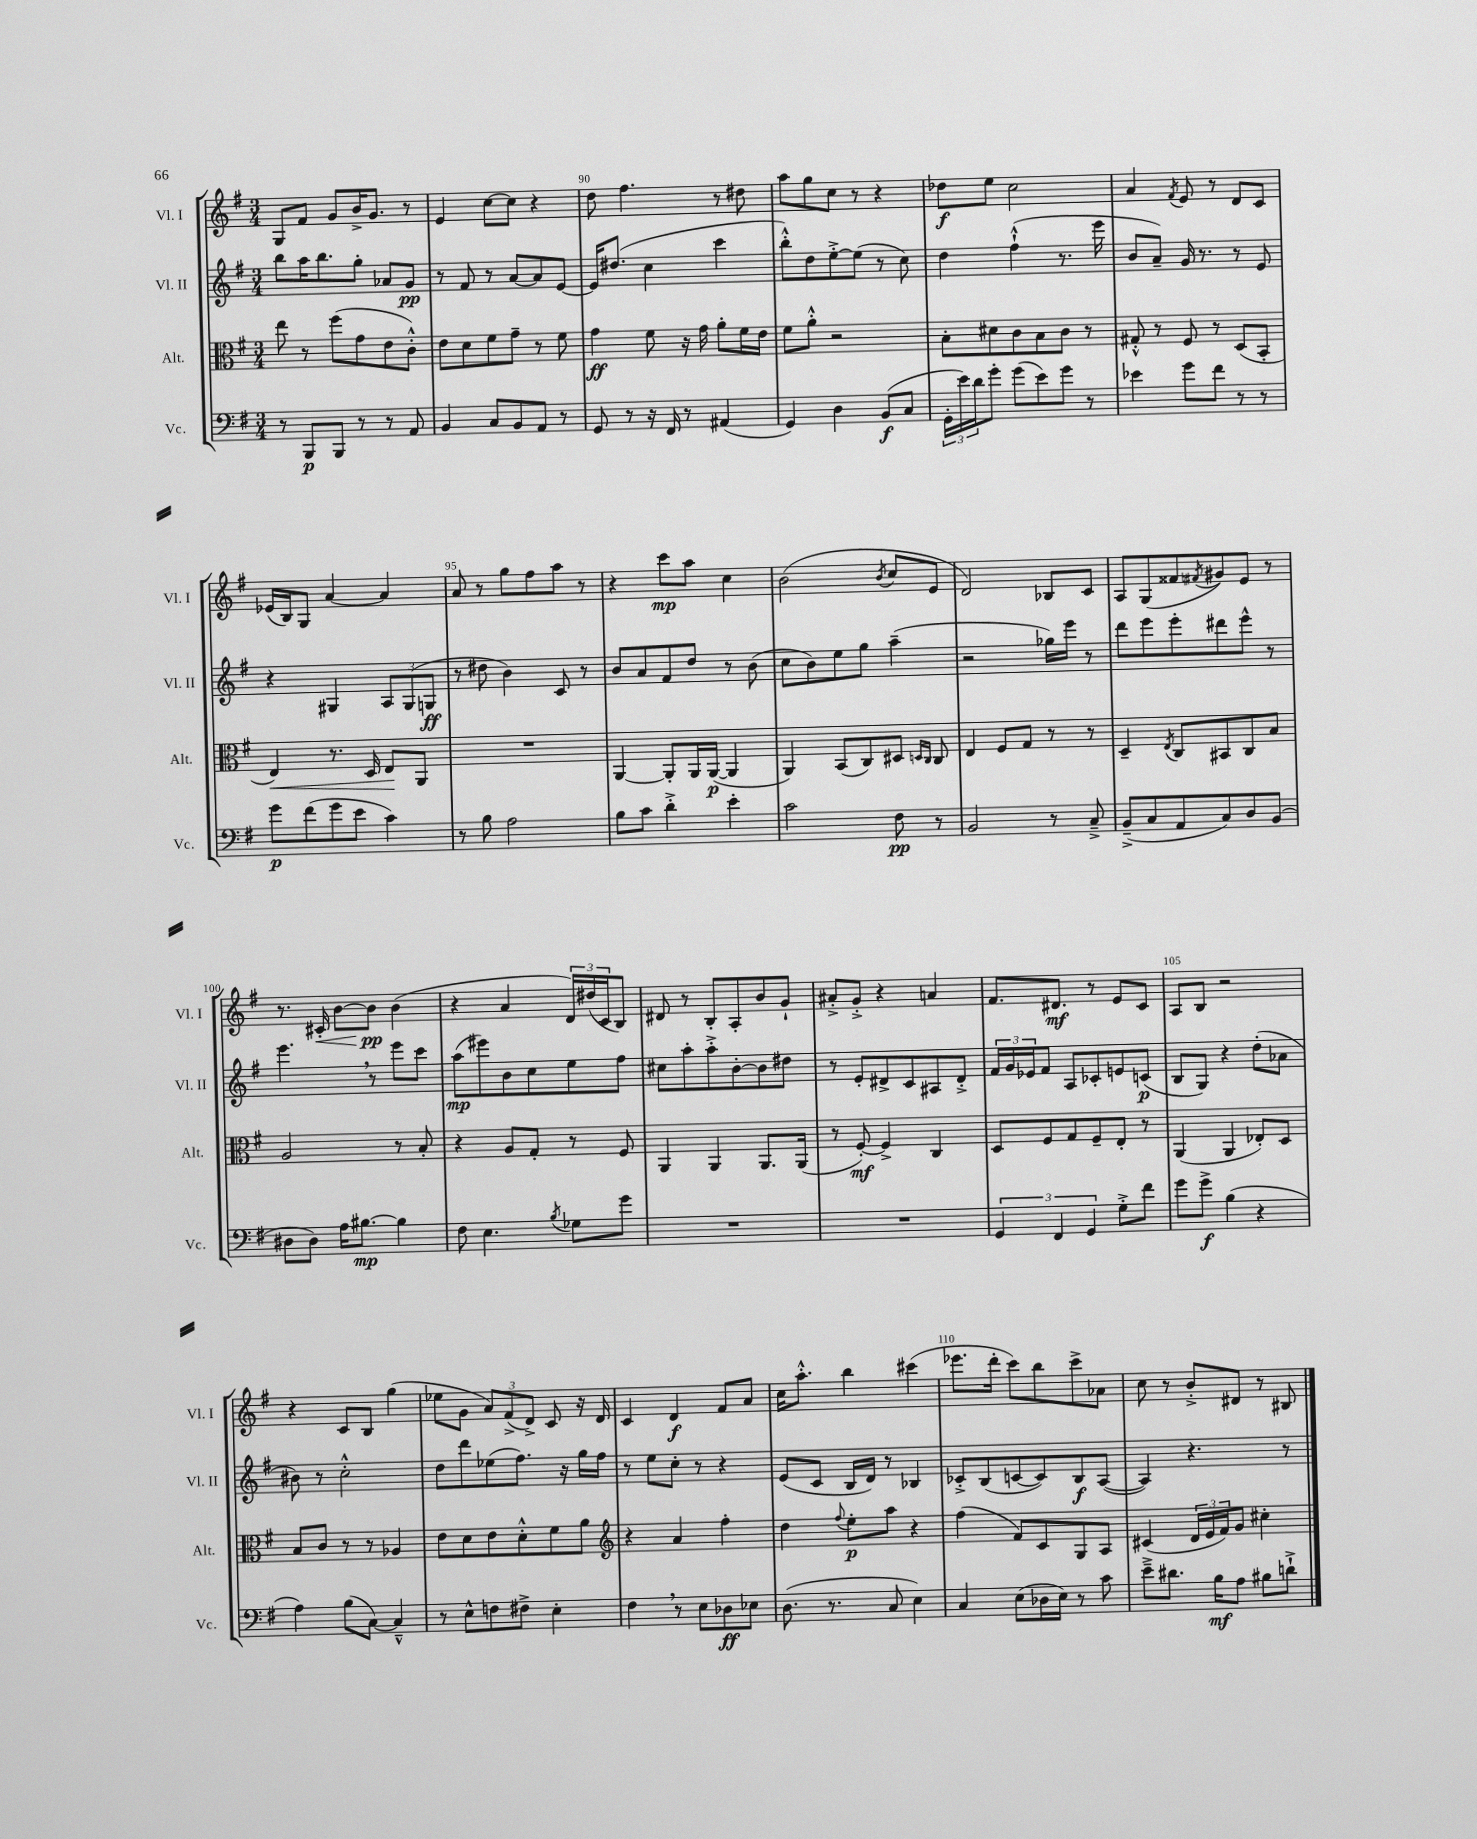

**kern	**kern	**kern	**kern
*staff4	*staff3	*staff2	*staff1
*clefF4	*clefC3	*clefG2	*clefG2
*k[f#]	*k[f#]	*k[f#]	*k[f#]
*M3/4	*M3/4	*M3/4	*M3/4
8r	8ee	8bb	8G
8BBB	8r	16aa	8f#
.	.	8.bb	.
8BBB	(8ff#	.	8g
8r	8g	8gg'	16b^
.	.	.	8.g
8r	8e	8a-	.
8AA	8c'^^)	8g	8r
=	=	=	=
4BB	8e	8r	4e
.	8d	8f#	.
8C	8f#	8r	[8cc
8BB	8g~	[8a	8cc]
8AA	8r	8a]	4r
8r	8f#	[8e	.
=	=	=	=
8GG	4g	16e]	8dd
.	.	(8.dd#	.
8r	.	.	4.ff#
16r	8f#	4cc	.
16FF#	.	.	.
8r	16r	.	.
.	16g	.	.
(4AA#	8a'	4ccc	8r
.	16f#	.	8dd#
.	16e	.	.
=	=	=	=
4GG)	8f#	8bb'^^)	8aa
.	8a'^^	8dd	8gg
4D	2r	[8ee'^	8cc
.	.	(8ee]	8r
(8BB	.	8r	4r
8C	.	8cc)	.
=	=	=	=
24GG'	8B'	4dd	8dd-
24e)	.	.	.
24d	.	.	.
8g'	8d#	.	8ee
(8g	8c	(4ff#`^^	2cc
8e)	8B	.	.
8g	8c	8.r	.
8r	8r	.	.
.	.	16eee	.
=	=	=	=
4e-	8G#'^^	8b	4a
.	8r	8a~)	.
.	.	.	8qf#
8g	8F#	16g	8e
.	.	8.r	.
8f#	8r	.	8r
8r	(8D	8r	8d
8r	8BB'	8e	8c
=	=	=	=
8g	4E)	4r	(16e-
.	.	.	16B)
(8f#	.	.	8G
8g	8.r	4G#	[4a
8e	.	.	.
.	16D	.	.
4c)	8E	12A	4a]
.	.	(12G#	.
.	8AA	.	.
.	.	12G	.
=	=	=	=
8r	2.r	8r	8a
8B	.	8dd#	8r
2A	.	4b)	8gg
.	.	.	8ff#
.	.	8c	8aa
.	.	8r	8r
=	=	=	=
8B	[4AA	8b	4r
8c	.	8a	.
4d'^	8AA']	8f#	8ccc
.	16AA	8dd	8aa
.	([16AA	.	.
4e'	4AA]	8r	4cc
.	.	(8b	.
=	=	=	=
2c	4AA)	8cc	(2b
.	.	8b)	.
.	(8BB	8ee	.
.	8C)	8gg	.
.	.	.	8qb
8F#	8D#	(4aa~	8cc
.	16qqD	.	.
.	16qqC	.	.
8r	8C	.	8e
=	=	=	=
2BB	4E	2r	2d)
.	8F#	.	.
.	8G	.	.
8r	8r	16gg-)	8B-
.	.	16eee	.
8C~^	8r	8r	8c
=	=	=	=
(8BB~^	4D~	8ddd	8A
8C	.	8eee	(8G
.	8qE	.	.
8AA	8C	8eee'	8f##
.	.	.	8qf#
8C)	8BB#	8ddd#	8g#)
8D	8C	8eee^^	8e
(8BB	8B	8r	8r
=	=	=	=
8D#	2A	4.eee	8.r
8D#)	.	.	.
.	.	.	16c#'
16A	.	.	[8b
[8.B#	.	.	.
.	.	8r	8b]
4B#]	8r	8eee	(4b
.	8B'	8ccc	.
=	=	=	=
8F#	4r	(8aa	4r
4.E	.	8eee#)	.
.	8A	8b	4a
.	8G'	8cc	.
8qB	.	.	.
8G-	8r	8ee	24d)
.	.	.	(24dd#
.	.	.	24c
8g	8F#	8ff#	8B)
=	=	=	=
2.r	4AA	8cc#	8d#
.	.	8aa'	8r
.	4AA	8aa'^	8B'
.	.	[8b'	8A'
.	8.AA	8b]	8b
.	.	8dd#	8g`
.	(16AA	.	.
=	=	=	=
2.r	8r	8r	8a#'^
.	[8F#')	8e'	8g'^
.	4F#^]	8d#^	4r
.	.	8c	.
.	4C	8A#	4a
.	.	8d#'^	.
=	=	=	=
6GG	8D	24f#	8.f#
.	.	24g	.
.	.	24e-	.
.	8F#	8f#	.
6FF#	.	.	.
.	.	.	8.d#
.	8G	8A	.
6GG	.	.	.
.	8F#~	8c-'	8r
8G'^	8E'	8e	8e
8f#	8r	(8c	8c
=	=	=	=
8g	(4AA	8B	8A
8g^	.	8G)	8B
(4B	4AA	4r	2r
4r	8E-')	(8dd'	.
.	8D	8a-	.
=	=	=	=
4A)	8B	8b#)	4r
.	8c	8r	.
(8B	8r	2cc'^^	8c
[8C)	8r	.	8B
4C~^^]	4A-	.	(4gg
=	=	=	=
8r	8e	8dd	8ee-
8E^^	8d	8ddd	8g
8F	8e	(8ee-	12a)
.	.	.	(12f#^
8F#^	8d'^^	8.ff#)	.
.	.	.	12d^)
4E'	8f#	.	8c
.	.	16r	.
.	8a	16gg	16r
.	.	16ff#	16d
=	=	=	=
*	*clefG2	*	*
4F#	4r	8r	4c
.	.	8ee	.
8r	4a	8cc'	4d
8E	.	8r	.
8D-	4ff#'	4r	8f#
8E-	.	.	8a
=	=	=	=
(8.D	4dd	(8e	16cc
.	.	.	8.aa'^^
.	.	8c	.
8.r	.	.	.
.	8qqff#	.	.
.	8ee'	16B	4bb
.	.	16d)	.
8C	8aa	8r	.
4E)	4r	4B-	(4ccc#
=	=	=	=
4C	(4ff#	8c-'^	8.eee-
.	.	(8B	.
.	.	.	16ddd'
(8E	8f#)	[8c	8ccc)
16D-	8c	8c])	8bb
16E)	.	.	.
8r	8G	8B	8ccc^
8c	8A	([8A	8a-
=	=	=	=
8e~^	(4c#	4A])	8cc
8.d#	.	.	8r
.	24d	4.r	8b'^
.	24e	.	.
16B	.	.	.
.	24f#)	.	.
8A	8g	.	8d#
8B#	4cc#'	.	8r
8d`^	.	8r	8B#
==	==	==	==
*-	*-	*-	*-
